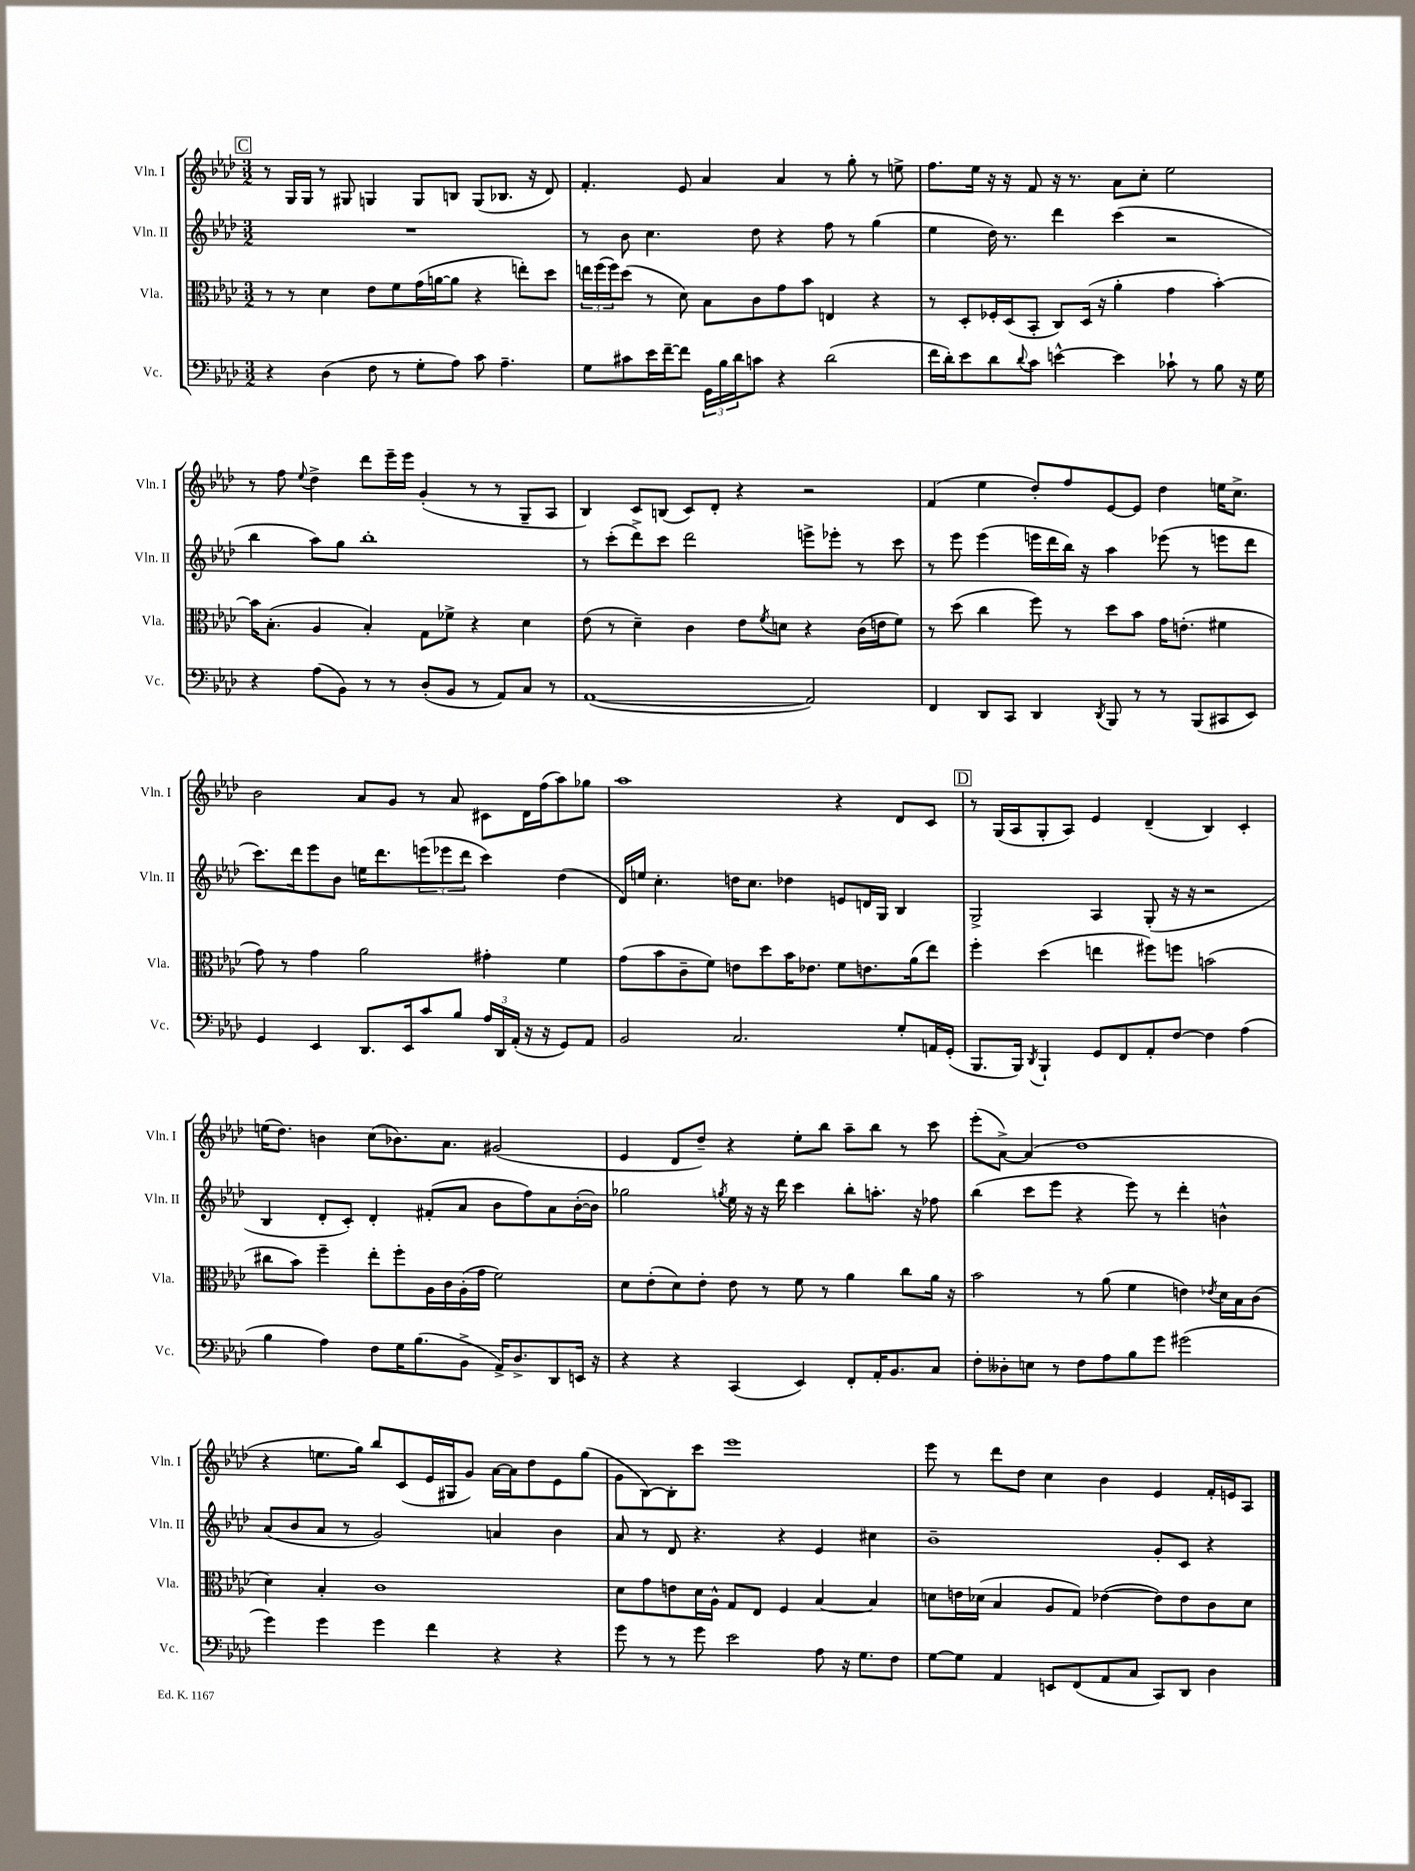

**kern	**kern	**kern	**kern
*staff4	*staff3	*staff2	*staff1
*clefF4	*clefC3	*clefG2	*clefG2
*k[b-e-a-d-]	*k[b-e-a-d-]	*k[b-e-a-d-]	*k[b-e-a-d-]
*M3/2	*M3/2	*M3/2	*M3/2
4r	8r	1.r	8r
.	8r	.	16G/LL
.	.	.	16G/JJ
(4D-\	4d-\	.	8r
.	.	.	8G#/
8F\	8e-\L	.	4G/
8r	8f\	.	.
8G'\L	(16g\L	.	8G/L
.	[16a\J	.	.
8A-\J)	8a\]J	.	8B/J
8c\	4r	.	(8G/L
4.A-~\	.	.	8.B-/J
.	8ee'\L)	.	.
.	.	.	16r
.	8dd-\J	.	8d-/)
=	=	=	=
8G\L	24ee\LL	8r	4.f'/
.	(24ff\	.	.
.	24ff\J)	.	.
8c#\	(8dd-\J	8b-\	.
16e-\L	8r	4.cc\	.
[16f~\J	.	.	.
8f\]J	8d-\)	.	8e-/
24GG\LL	8B-\L	.	4a-/
24B-\	.	.	.
24d-\J	.	.	.
8c\J	8c\	8dd-\	.
4r	8g\	4r	4a-/
.	8b-\J	.	.
(2d-\	4E/	8ff\	8r
.	.	8r	8gg'\
.	4r	(4gg\	8r
.	.	.	8ee^\
=	=	=	=
16f\LL	8r	4ee-\	8.ff\L
16d-'\J)	.	.	.
8e-\	8D-'/L	.	.
.	.	.	16ee-\Jk
8d-\	16F-'/L	16dd-\)	16r
.	(16D-/J	8.r	16r
8qqd-/	.	.	.
8c\J	8BB-'/J	.	8f/
[4e^^\	8C/L)	4ddd-\	16r
.	.	.	8.r
.	(16D-/Jk	.	.
.	16r	.	.
4e\]	4a-'\	(4ccc\	8a-\L
.	.	.	8cc'\J
8c-`\	4g\	2r	2ee-\
8r	.	.	.
8B-\	[4b-'\)	.	.
16r	.	.	.
16G\	.	.	.
=	=	=	=
4r	16b-\]LK	4bb-\	8r
.	(8.B-'\J	.	.
.	.	.	8ff\
.	.	.	8qqee-/
(8A-\L	4A-/	8aa-\L)	4dd-^\
8BB-\J)	.	8gg\J	.
8r	4B-'/)	1bb-'	8ddd-\L
8r	.	.	16eee-~\L
.	.	.	16eee-\JJ
(8D-'/L	8G\L	.	(4g'/
8BB-/J	8f-^\J	.	.
8r	4r	.	8r
8AA-/L)	.	.	8r
8C/J	4d-\	.	8G~/L
8r	.	.	8A-/J
=	=	=	=
([1AA-	(8e-\	8r	4B-/)
.	8r	(8ccc'\L	.
.	4d-~\)	8ddd-^\)	8c/L
.	.	8ccc\J	(8B/J
.	4c\	2ddd-\	8c/L)
.	.	.	8d-'/J
.	8e-\L	.	4r
.	8qf/	.	.
.	8d\J	.	.
2AA-/])	4r	8eee^\L	2r
.	.	8eee-'\J	.
.	(16c\LL	8r	.
.	16e\J	.	.
.	8f\J)	8ccc\	.
=	=	=	=
4FF/	8r	8r	(4f/
.	(8dd-\	8eee-\	.
8DD-/L	4cc\	(4eee-\	4ee-\
8CC/J	.	.	.
4DD-/	8ff\)	16eee\LL	8dd-'/L)
.	.	16ddd-\	.
.	8r	16bb-\JJ)	8ff/
.	.	16r	.
8qDD-/	.	.	.
8BBB-/	8dd-\L	4aa-\	[8e-/
8r	8b-\J	.	8e-/]J
8r	16g\LK	(8eee-\	4dd-\
.	(8.e'\J	.	.
(8BBB-/L	.	8r	.
8CC#/	4f#\	8eee\L	16ee\LK
.	.	.	8.cc^\J
8EE-/J)	.	8ddd-\J	.
=	=	=	=
4GG/	8g\)	8.ccc\L)	2b-\
.	8r	.	.
.	.	16ddd-\k	.
4EE-/	4g\	8eee-\	.
.	.	8b-\J	.
8.DD-/L	2a-\	16ee\LK	8a-/L
.	.	8.ddd-\	.
.	.	.	8g/J
16EE-/k	.	.	.
8c/	.	(12eee\	8r
.	.	12eee-\	.
8B-/J	.	.	8a-/
.	.	12ddd-\J	.
24A-/LL	4g#'\	4ccc\)	8c#\L
24DD-/	.	.	.
(24AA-'/JJ	.	.	.
16r	.	.	16d-\L
16r	.	.	(16ff\J
8GG/L)	4f\	(4dd-\	8aa-\)
8AA-/J	.	.	8gg-\J
=	=	=	=
2BB-/	(8g\L	16d-/LL)	1aa-
.	.	16ee/JJ	.
.	8b-\	4.cc'\	.
.	8c~\	.	.
.	8f\J)	.	.
2.C/	8e\L	16dd\LK	.
.	.	8.cc\J	.
.	8dd-\	.	.
.	16b-\K	4dd-\	.
.	8.e-\J	.	.
.	8f\L	8e/L	4r
.	8.e\	16d/L	.
.	.	16G/JJ	.
8G'/L	.	4B-/	8d-/L
.	(16a-\k	.	.
16AA/L	8ee-\J)	.	8c/J
(16GG'/JJ	.	.	.
=	=	=	=
8.BBB-/L	4ff'\	2G^/	8r
.	.	.	(16G/LL
16BBB-/Jk)	.	.	16A-/J
8qDD-/	.	.	.
4BBB-`/	(4dd-\	.	8G'/
.	.	.	8A-/J)
8GG/L	4ee\	4A-/	4e-/
8FF/	.	.	.
8AA-'/	8ff#\L)	(8G'/	(4d-~/
[8F/J	8ff\J	16r	.
.	.	16r	.
4F\]	(2b\	2r	4B-/)
(4A-\	.	.	4c'/
=	=	=	=
4B-\	8cc#\L	4B-/	(16ee\LK
.	.	.	8.dd-\J)
.	8b-\J)	.	.
4A-\)	4ff~\	8d-'/L	4b\
.	.	8c'/J)	.
8F\L	8ee-'\L	4d-'/	(8cc\L
16G\K	8ff'\	.	8.b-\)
(8.B-\	.	.	.
.	16A-\L	(8f#'/L	.
.	16c\	.	8.a-\J
8BB-^\J	(16A-'\	8a-/J	.
.	16g\JJ	.	.
16AA-^/LK)	2f\)	8b-\L	(2g#/
8.D-^/	.	.	.
.	.	8ff\)	.
8DD-/	.	8a-\	.
16EE/Jk	.	([16b-'\L	.
16r	.	16b-\]JJ)	.
=	=	=	=
4r	8d-\L	2gg-\	4e-/
.	(8e-'\	.	.
4r	8d-\)	.	8d-/L
.	8e-'\J	.	8dd-~/J)
.	.	8qgg/	.
(4CC/	8e-\	16ee-\	4r
.	.	16r	.
.	8r	16r	.
.	.	16ddd-\	.
4EE-/)	8f\	4ccc\	8ee-'\L
.	8r	.	8bb-\J
8FF'/L	4a-\	8bb-'\L	8aa-~\L
16AA-'/K	.	8.aa'\J	8bb-\J
8.BB-/	.	.	.
.	8cc\L	.	8r
.	.	16r	.
8C/J	16a-\Jk	8ff-\	8ccc\
.	16r	.	.
=	=	=	=
8F'\L	2b-\	(4bb-\	(8eee-'\L
8D--'\	.	.	[8a-^\J)
8E\J	.	8ccc\L	(4a-/]
8r	.	8eee-\J	.
8F\L	8r	4r	1dd-
8A-\	(8a-\	.	.
8B-\	4f\	8eee-\)	.
8g\J	.	8r	.
(2g#\	4e\)	4ddd-'\	.
.	8qe-/	.	.
.	16d-\LL	4b^^\	.
.	16B-\J	.	.
.	(8c\J	.	.
=	=	=	=
4g\)	4d-\)	(8a-/L	4r
.	.	8b-/	.
4g\	4B-'/	8a-/J	8.ee\L
.	.	8r	.
.	.	.	16gg\Jk)
4g\	1c	2g/)	8bb-/L
.	.	.	(8c/
4f\	.	.	16e-/L
.	.	.	16G#/J
.	.	.	8g/J)
4r	.	4a/	[16a-\LL
.	.	.	16a-\]J
.	.	.	8dd-\
4r	.	4b-\	8e-\
.	.	.	(8gg\J
=	=	=	=
8g\	8d-\L	8a-/	8g\L
8r	8g\	8r	[8B-\)
8r	8e\	8d-/	8B-'\]
8g\	16d-\L	4.r	8ccc\J
.	16A-^^\JJ	.	.
2e-\	8G/L	.	1eee-
.	8E-/J	.	.
.	4F/	4r	.
8A-\	[4B-/	4e-/	.
16r	.	.	.
8.G\L	.	.	.
.	4B-/]	4cc#\	.
8F\J	.	.	.
=	=	=	=
[8G\L	8d\L	1b-~	8eee-\
8G\]J	16e\L	.	8r
.	(16d-\JJ	.	.
4AA-/	4B-/	.	8ddd-\L
.	.	.	8dd-\J
8EE/L	8A-/L	.	4cc\
(8FF/	8G/J)	.	.
8AA-/	([4e-\	.	4b-\
8C/J	.	.	.
8CC/L)	8e-\]L)	8g'/L	4e-/
8DD-/J	8e-\	8c/J	.
4D-\	8c\	4r	16f'/LL
.	.	.	16e/J
.	8d-\J	.	8A-/J
==	==	==	==
*-	*-	*-	*-
